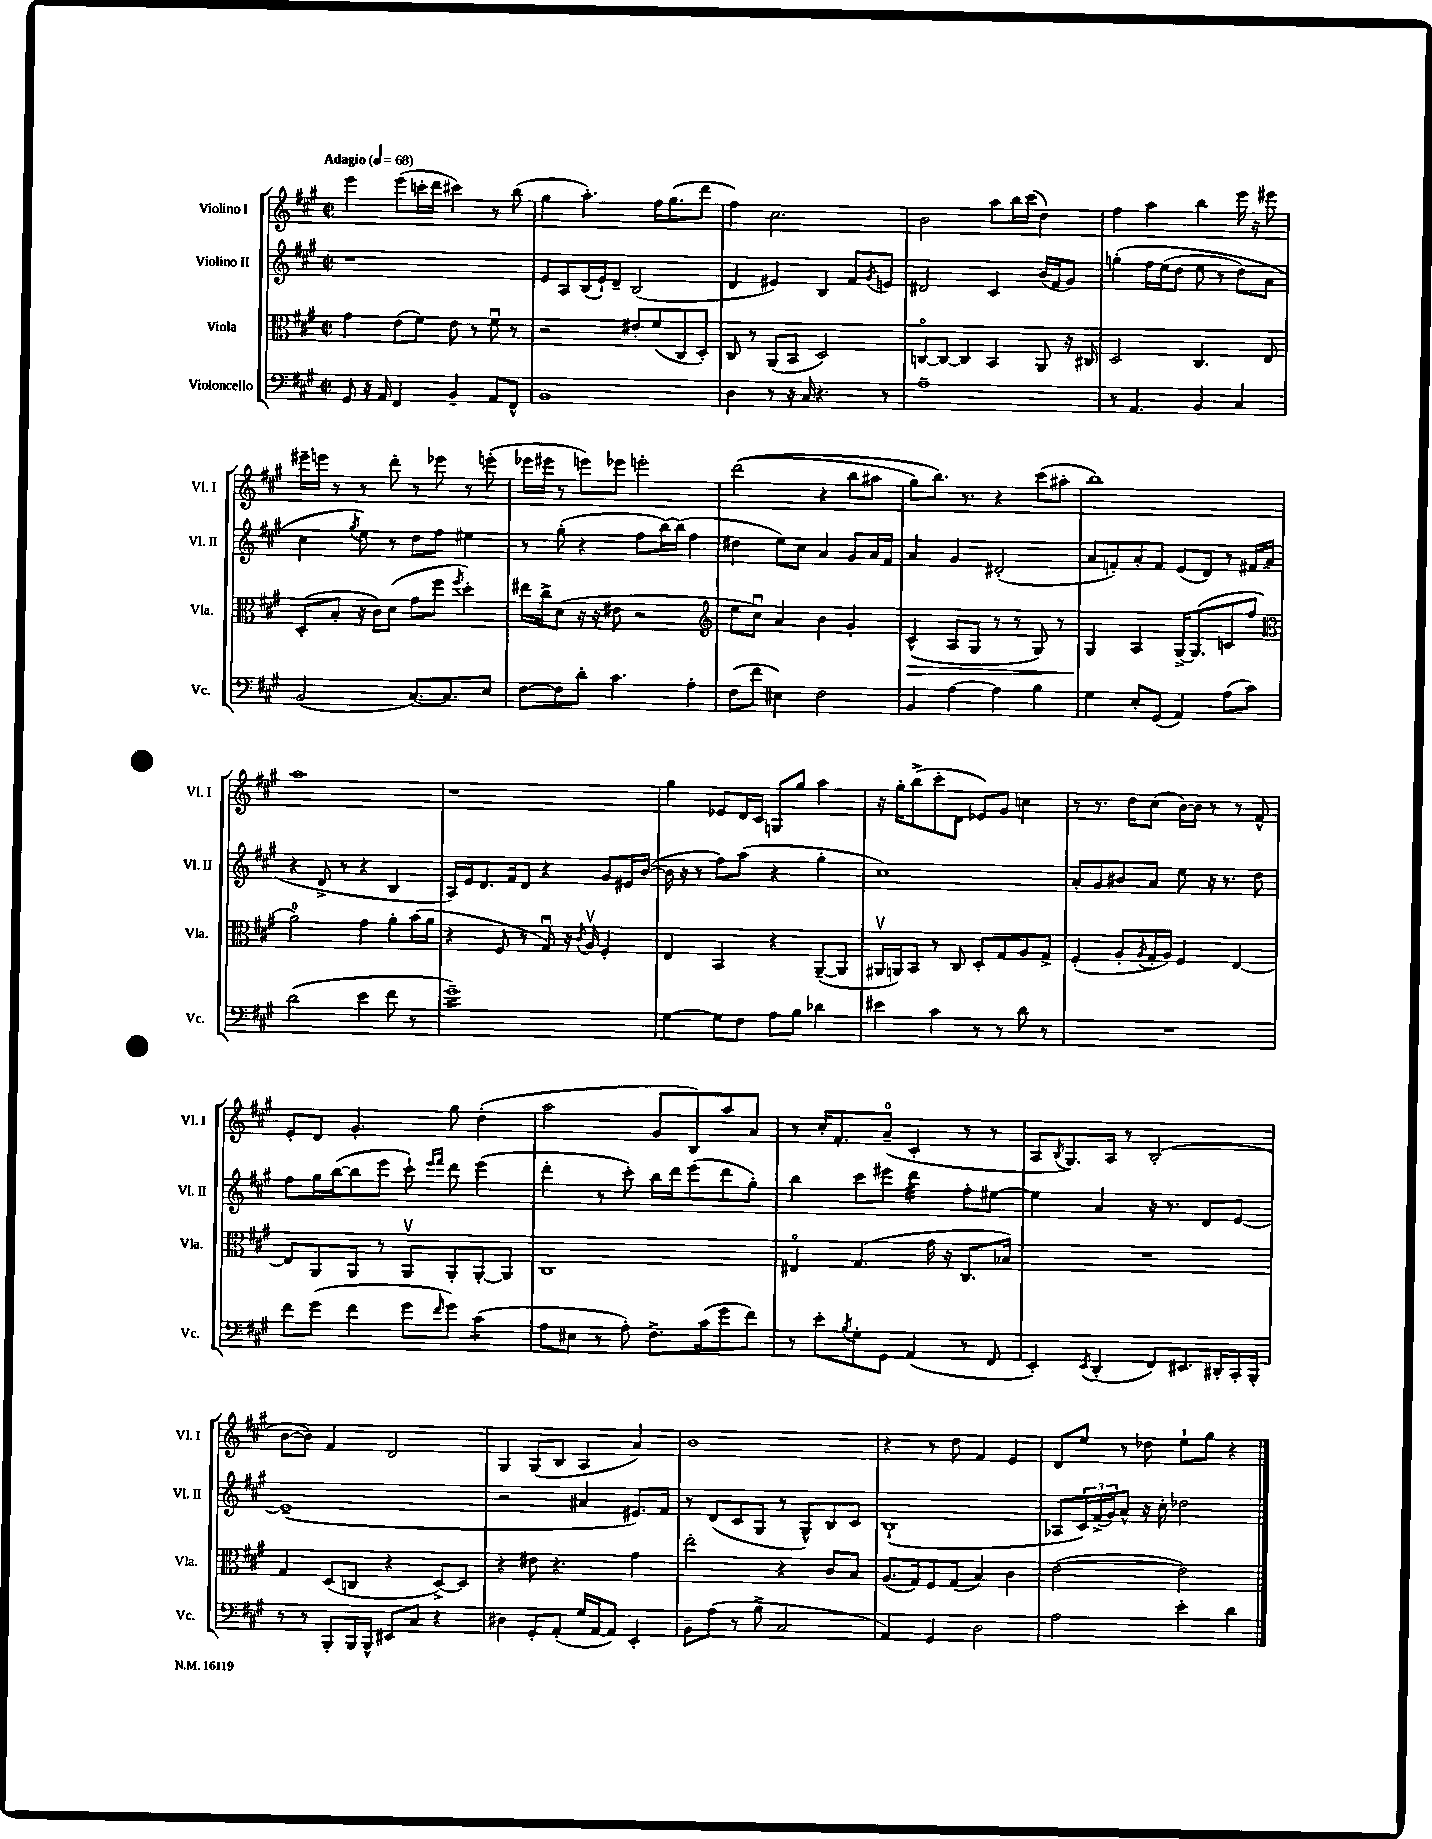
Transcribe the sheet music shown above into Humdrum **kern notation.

**kern	**kern	**kern	**kern
*staff4	*staff3	*staff2	*staff1
*clefF4	*clefC3	*clefG2	*clefG2
*k[f#c#g#]	*k[f#c#g#]	*k[f#c#g#]	*k[f#c#g#]
*M2/2	*M2/2	*M2/2	*M2/2
*met(c|)	*met(c|)	*met(c|)	*met(c|)
*MM68	*MM68	*MM68	*MM68
8GG#	4g#	1r	4eee
16r	.	.	.
16AA	.	.	.
4FF#	(8e	.	(8eee
.	8f#)	.	16ccc'
.	.	.	16ddd
4BB~	8e	.	4ccc#)
.	8r	.	.
8AA	8f#u	.	8r
8FF#^^	8r	.	(8bb
=	=	=	=
1BB	2r	8e	4gg#
.	.	8A	.
.	.	(16B	4.aa')
.	.	16e`)	.
.	.	8d~	.
.	8e#'	(2B	.
.	(8f#	.	16ff#
.	.	.	(8.gg#
.	8C#	.	.
.	8D')	.	8ddd
=	=	=	=
4D	8C#	4d	4ff#)
.	8r	.	.
8r	(8AA	4e#)	2.cc#
16r	8BB	.	.
16C#	.	.	.
4.r	2D)	4B	.
.	.	8f#	.
.	.	8qg#	.
8r	.	8e	.
=	=	=	=
1A~	[8Co	2d#	2b
.	8C_	.	.
.	4C]	.	.
.	4BB	4c#	8aa
.	.	.	16bb
.	.	.	(16ccc#
.	8AA	(16b	4dd)
.	.	16f#	.
.	16r	8g#)	.
.	16C#	.	.
=	=	=	=
8r	2D	&(4gg'	4ff#
4.AA	.	.	.
.	.	16ff#	4aa
.	.	(16ee	.
.	.	8dd	.
4BB	4.C#	8ee	4bb
.	.	8r	.
4C#	.	8dd)	16eee
.	.	.	16r
.	8E	8a	8eee#
=	=	=	=
(2BB	(8D'	4cc#	16eee#~
.	.	.	16eee
.	8B'	.	8r
.	.	8qgg#	.
.	16r	8ee&)	8r
.	16c#)	.	.
.	(8d	8r	8ddd'
[8.C#)	8g#	8dd	8r
.	8ff#	8ff#	8eee-
8.C#]	.	.	.
.	8qff#	.	.
.	4dd')	4ee#	8r
8E	.	.	(8eee'
=	=	=	=
[8F#	16ee#	8r	16eee-
.	16cc#^	.	16eee#
8F#]	(8d	(8gg#'	8r
8d'	16r	4r	8eee)
.	16r	.	.
4.c#	8e#	.	8eee-
.	2r	8ff#	2eee'
.	.	[16bb)	.
.	.	(16bb]	.
4A'	.	4ff#	.
=	=	=	=
*	*clefG2	*	*
(8F#	8ee	4dd#	&((2ddd
8f#	8cc#u)	.	.
4E#)	4a	8ee)	.
.	.	8cc#	.
2F#	4b	4a	4r
.	4g#'	8g#	8bb
.	.	16a	8aa#
.	.	16f#	.
=	=	=	=
4BB	(4c#^^	4a	8gg#)
.	.	.	8.bb&)
[4A	8A	4g#	.
.	.	.	8.r
.	8G#	.	.
4A]	8r	(2d#'	4r
.	8r	.	.
4B	8G#)	.	(8ccc#
.	8r	.	8aa#'
=	=	=	=
4G#	4G#	8a	1bb)
.	.	8f')	.
8E'	4A	8a'	.
(8GG#	.	8f	.
4AA)	[16G#^	(8e	.
.	(8.G#]	.	.
.	.	8d)	.
(8A	8c	8r	.
8c#)	8ff#	16f#	.
.	.	(16a	.
=	=	=	=
*	*clefC3	*	*
(2d	2a)	4r	1aa
.	.	8d^	.
.	.	8r	.
4e	4g#	4r	.
8f#	8a'	4B	.
8r	(16b	.	.
.	16a	.	.
=	=	=	=
1g#~)	4r	16A)	1r
.	.	16e	.
.	.	8.d	.
.	8F#	.	.
.	.	16f#	.
.	8r	8d	.
.	8G#u)	4r	.
.	16r	.	.
.	8qc#	.	.
.	16Av	.	.
.	4F#'	8g#	.
.	.	16e#	.
.	.	([16b	.
=	=	=	=
[4G#	4E	16b]	4gg#
.	.	16r	.
.	.	8r	.
8G#]	4BB	8ff#)	8e-
8F#	.	(8aa	16d
.	.	.	16c#
8A	4r	4r	8G
8B	.	.	8gg#
4d-	([8AA~	4gg#'	4aa
.	8AA]	.	.
=	=	=	=
4e#	16AA#v	1cc#)	16r
.	16AA)	.	16gg#'
.	8BB	.	(8bb^
4c#	8r	.	8ccc#'
.	8C#	.	8d
8r	8D'	.	8e-)
8r	8G#	.	8g#
8d	8A	.	4cc
8r	8G#^	.	.
=	=	=	=
1r	(4F#'	8a'	8r
.	.	8g#	8.r
.	8A'	8b#	.
.	.	.	16dd
.	8qA	.	.
.	16G#'	8a	(8cc#
.	16A)	.	.
.	4F#	8ee	[16b)
.	.	.	16b]
.	.	16r	8r
.	.	8.r	.
.	[4E	.	8r
.	.	8dd	8f#^^
=	=	=	=
8f#	8E]	8ff#	8e'
(8g#	8AA	16gg#	8d
.	.	([16bb	.
4f#	8AA	8bb]	4.g#'
.	8r	8eee	.
8g#	8AAv	8ccc#`)	.
.	.	16qqeee	.
16qqf#	.	16qqfff#	.
8g#)	8AA'	8ddd	8gg#
(4c#	[8AA'	(4eee	(4dd'
.	8AA]	.	.
=	=	=	=
8A	1C#	4ddd'	2aa
8E#	.	.	.
8r	.	8r	.
8A')	.	8ccc#')	.
8.F#^	.	16bb	8g#
.	.	16ddd	.
.	.	(8eee	8B)
(16c#	.	.	.
8g#	.	8ddd	8aa
8f#)	.	8gg#')	8a
=	=	=	=
8r	4E#o	4bb	8r
8e'	.	.	16cc#'
.	.	.	8.f#'
8qB	.	.	.
8G#'	(4.G#	8ccc#	.
8GG#	.	8eee#	(8a~
(4AA	.	4ddd	4c#'
.	16g#	.	.
.	16r	.	.
8r	8.C#	8ff#'	8r
8FF#	.	[8ee#	8r
.	16B-)	.	.
=	=	=	=
4EE')	1r	4ee#]	8A
.	.	.	8qB
.	.	.	8.G#)
8qEE	.	.	.
(4DD'	.	4a	.
.	.	.	16A
.	.	.	8r
8FF#)	.	16r	(2B'
.	.	8.r	.
8.EE#	.	.	.
.	.	8d	.
16DD#'	.	.	.
16CC#'	.	[8e	.
16BBB'	.	.	.
=	=	=	=
8r	4G#	(1e~]	[8b
8r	.	.	8b])
8BBB'	(8D	.	4f#
16BBB	8C	.	.
16BBB^^	.	.	.
8EE#	4r	.	2d
8C#	.	.	.
4r	[8D^)	.	.
.	8D]	.	.
=	=	=	=
4D#	4r	2r	4G#
8GG#'	8e#	.	(8G#
(8AA'	4.r	.	8B
16G#	.	4a#	4A
[16AA	.	.	.
8AA])	.	.	.
4EE'	4g#	8.e#)	4a)
.	.	16f#	.
=	=	=	=
8BB~	2ee'	8r	1b
(8A	.	(8d	.
8r	.	8c#	.
8B^	.	8G#	.
2C#	4r	8r	.
.	.	8G#^^)	.
.	8c#	8B	.
.	8B	8c#	.
=	=	=	=
4AA)	(8.A	(1B`	4r
.	16G#)	.	.
4GG#	8F#	.	8r
.	(8G#	.	8dd
2D	4B)	.	4f#
.	4c#	.	4e
=	=	=	=
2A	([2e	8A-	8d
.	.	24c#)	8ee
.	.	(24f#^	.
.	.	24g#)	.
.	.	8a^^	8r
.	.	16r	8dd-
.	.	16cc#'	.
4e'	2e])	2dd-	8ee`
.	.	.	8gg#
4d	.	.	4r
==	==	==	==
*-	*-	*-	*-
